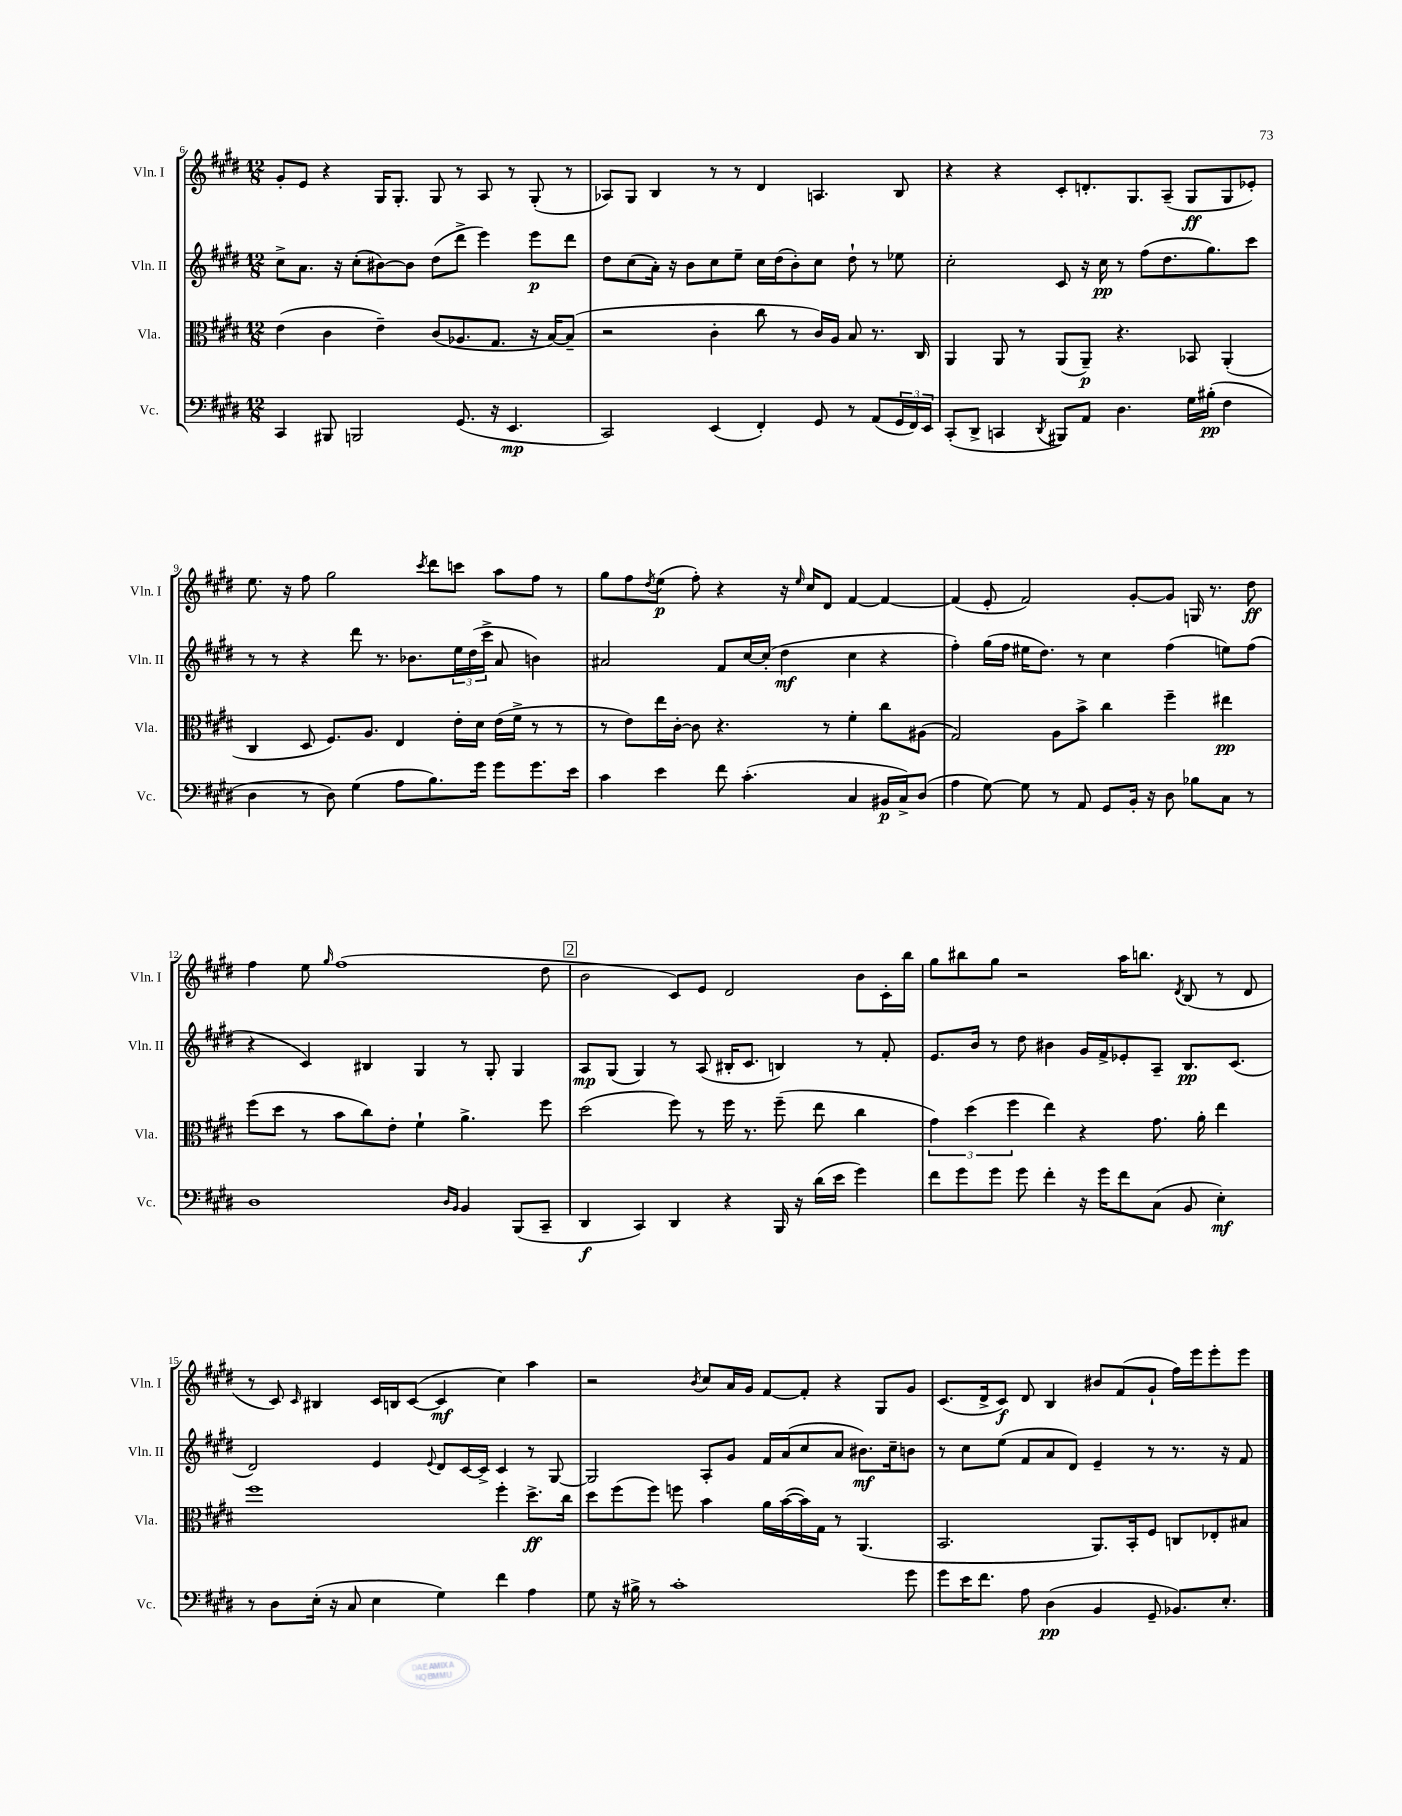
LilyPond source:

<<
\new StaffGroup <<
\new Staff = "s0" \with { instrumentName = "Vln. I" shortInstrumentName = "Vln. I" } {
    \clef treble \key e \major \numericTimeSignature \time 12/8
    gis'8-. e'8 r4 gis16 gis8.-. gis8 r8 a8 r8 gis8-.( r8 |
    aes8) gis8 b4 r8 r8 dis'4 a4. b8 |
    r4 r4 cis'8-. d'8.-. gis8. a8--( gis8\ff gis8 ees'8-.) |
    e''8. r16 fis''8 gis''2 \acciaccatura { cis'''8 } dis'''8 c'''8 a''8 fis''8 r8 |
    gis''8 fis''8 \acciaccatura { dis''8 } e''8\p( fis''8-.) r4 r16 \grace { e''16 } cis''16 dis'8 fis'4~ fis'4~ |
    fis'4( e'8-. fis'2) gis'8~-. gis'8 g16 r8. dis''8\ff |
    fis''4 e''8 \grace { gis''16 } fis''1( dis''8 |
    \mark \markup { \box "2" } b'2 cis'8) e'8 dis'2 b'8 cis'16-. b''16 |
    gis''8 bis''8 gis''8 r2 a''16 b''8. \acciaccatura { dis'8 } b8( r8 dis'8 |
    r8 cis'8) \grace { cis'16 } bis4 cis'16 b16 cis'8~( cis'4\mf cis''4) a''4 |
    r2 \acciaccatura { b'8 } cis''8 a'16 gis'16 fis'8~ fis'8-. r4 gis8 gis'8 |
    cis'8.( dis'16-> cis'8\f) dis'8 b4 bis'8 fis'8( gis'8-! fis''16) e'''16 e'''8-. e'''8 \bar "|." |
}
\new Staff = "s1" \with { instrumentName = "Vln. II" shortInstrumentName = "Vln. II" } {
    \clef treble \key e \major \numericTimeSignature \time 12/8
    cis''8-> a'8. r16 cis''8-.( bis'8~) bis'8 dis''8( dis'''8-> e'''4) e'''8\p dis'''8 |
    dis''8 cis''8( a'16-.) r16 b'8 cis''8 e''8-- cis''16 dis''16( b'8-.) cis''8 dis''8-! r8 ees''8 |
    cis''2-. cis'8 r16 cis''16\pp r8 fis''8( dis''8. gis''8.) cis'''8 |
    r8 r8 r4 dis'''8 r8. bes'8. \tuplet 3/2 { e''16 dis''16( cis'''16-> } a'8 b'4) |
    ais'2 fis'8 cis''16~ cis''16-.( dis''4\mf cis''4 r4 |
    fis''4-.) gis''16( fis''16 eis''16 dis''8.) r8 cis''4 fis''4( e''8) fis''8( |
    r4 cis'4) bis4 gis4 r8 gis8-. gis4 |
    \mark \markup { \box "2" } a8\mp gis8( gis4) r8 a8( bis16-. cis'8. b4) r8 fis'8-. |
    e'8. b'16 r8 dis''8 bis'4 gis'16 fis'16-> ees'8-. a8-- b8.\pp cis'8.( |
    dis'2) e'4 \appoggiatura { e'8 } dis'8 cis'16~ cis'16-> cis'4 r8 gis8~ |
    gis2 a8-. gis'8 fis'16 a'16( cis''8 a'8 bis'8.\mf) cis''16-- b'8 |
    r8 cis''8 e''8( fis'8 a'8 dis'8) e'4-- r8 r8. r16 fis'8 \bar "|." |
}
\new Staff = "s2" \with { instrumentName = "Vla." shortInstrumentName = "Vla." } {
    \clef alto \key e \major \numericTimeSignature \time 12/8
    e'4( cis'4 e'4--) cis'8( aes8. gis8. r16 b16~) b8--( |
    r2 cis'4-. cis''8 r8 cis'16) a16 b8 r8. cis16 |
    a,4 a,8 r8 a,8( a,8--\p) r4. bes,8 a,4-.( |
    cis4 dis8 fis8.) a8. e4 e'16-. dis'16 e'16( fis'16-> r8 r8 |
    r8 e'8) e''16 cis'16~-. cis'8 r4. r8 fis'4-. cis''8 ais8( |
    gis2) a8 b'8-> cis''4 fis''4-- eis''4\pp |
    fis''8( dis''8 r8 b'8 cis''8) e'8-. fis'4-! a'4.-> fis''8 |
    \mark \markup { \box "2" } dis''2( fis''8) r8 fis''16 r8. fis''8--( e''8 cis''4 |
    \tuplet 3/2 { gis'4) dis''4( fis''4 } e''4) r4 gis'8. a'16-. e''4 |
    fis''1 fis''4-. dis''8.->\ff cis''16 |
    dis''8 fis''8( fis''8) f''8 b'4 a'16 b'16~( b'16) gis16 r8 a,4.( |
    b,2. a,8.) b,16-. fis8 c8 ees8-. bis8 \bar "|." |
}
\new Staff = "s3" \with { instrumentName = "Vc." shortInstrumentName = "Vc." } {
    \clef bass \key e \major \numericTimeSignature \time 12/8
    cis,4 bis,,8 b,,2 gis,8.( r16 e,4.\mp |
    cis,2) e,4( fis,4-.) gis,8 r8 a,8( \tuplet 3/2 { gis,16 fis,16) e,16 } |
    cis,8-.( dis,8-> c,4 \acciaccatura { dis,8 } bis,,8) a,8 dis4. gis16 bis16-.\pp( fis4 |
    dis4 r8 dis8) gis4( a8 b8.) gis'16 gis'8 gis'8. e'16 |
    cis'4 e'4 fis'8 cis'4.-.( cis4 bis,16\p cis16->) dis8( |
    a4 gis8~) gis8 r8 a,8 gis,8 b,16-. r16 dis8 bes8 cis8 r8 |
    dis1 \grace { dis16 b,16 } b,4 b,,8( cis,8-- |
    \mark \markup { \box "2" } dis,4\f cis,4) dis,4 r4 b,,16 r16 dis'16( e'16 gis'4) |
    fis'8 gis'8 gis'8 gis'8 fis'4-. r16 gis'16 fis'8 cis8( b,8 e4-.\mf) |
    r8 dis8 e16-.( r16 cis8 e4 gis4) fis'4 a4 |
    gis8 r16 bis16-> r8 cis'1-. gis'8 |
    gis'8 e'16 fis'8. a8 dis4\pp( b,4 gis,8-- bes,8.) e8.-. \bar "|." |
}
>>
>>
\layout { \context { \Score currentBarNumber = #6 } }
